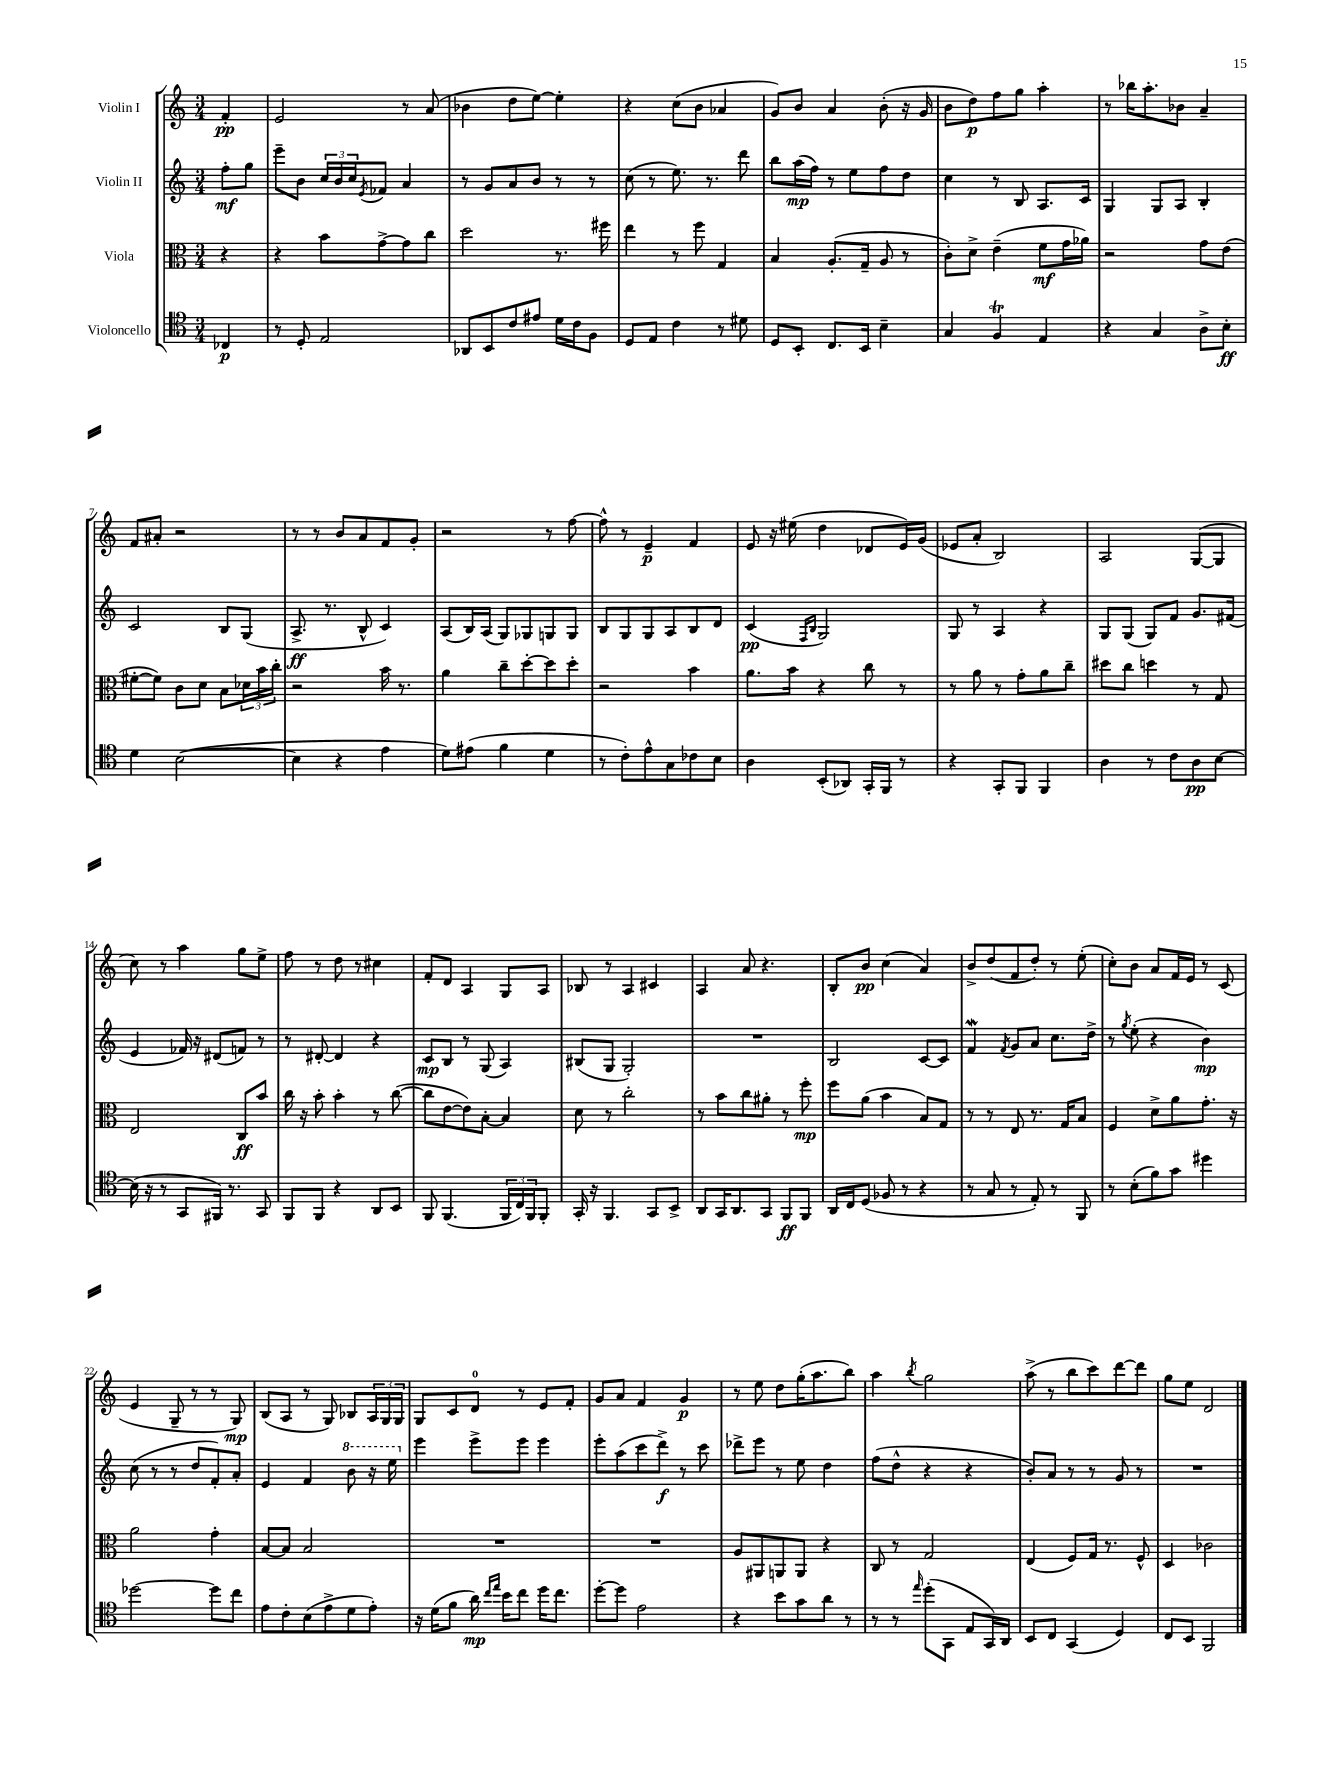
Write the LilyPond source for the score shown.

<<
\new StaffGroup <<
\new Staff = "s0" \with { instrumentName = "Violin I" } {
    \clef treble \key c \major \numericTimeSignature \time 3/4 \partial 4
    f'4-.\pp |
    e'2 r8 a'8( |
    bes'4 d''8 e''8~) e''4-. |
    r4 c''8( b'8 aes'4 |
    g'8) b'8 a'4 b'8-.( r16 g'16 |
    b'8 d''8\p) f''8 g''8 a''4-. |
    r8 bes''16 a''8.-. bes'8 a'4-- |
    f'8 ais'8-. r2 |
    r8 r8 b'8 a'8 f'8 g'8-. |
    r2 r8 f''8~ |
    f''8-^ r8 e'4--\p f'4 |
    e'8 r16 eis''16( d''4 des'8 e'16) g'16( |
    ees'8 a'8-. b2) |
    a2 g8~( g8 |
    c''8) r8 a''4 g''8 e''8-> |
    f''8 r8 d''8 r8 cis''4 |
    f'8-. d'8 a4 g8 a8 |
    bes8 r8 a4 cis'4 |
    a4 a'8 r4. |
    b8-. b'8\pp c''4( a'4) |
    b'8-> d''8( f'8 d''8-.) r8 e''8-.( |
    c''8-.) b'8 a'8 f'16 e'16 r8 c'8( |
    e'4 g8-- r8 r8 g8\mp) |
    b8( a8 r8 g8) bes8 \tuplet 3/2 { a16 g16 g16 } |
    g8 c'8 d'8-0 r8 e'8 f'8-. |
    g'8 a'8 f'4 g'4\p |
    r8 e''8 d''8 g''16-.( a''8. b''8) |
    a''4 \acciaccatura { b''8 } g''2 |
    a''8->( r8 b''8 c'''8) d'''8~ d'''8 |
    g''8 e''8 d'2 \bar "|." |
}
\new Staff = "s1" \with { instrumentName = "Violin II" } {
    \clef treble \key c \major \numericTimeSignature \time 3/4 \partial 4
    f''8-.\mf g''8 |
    e'''8-- b'8 \tuplet 3/2 { c''16 b'16 c''16 } \acciaccatura { e'8 } fes'8 a'4 |
    r8 g'8 a'8 b'8 r8 r8 |
    c''8( r8 e''8.) r8. d'''8 |
    b''8 a''16\mp( f''16) r8 e''8 f''8 d''8 |
    c''4 r8 b8 a8. c'16 |
    g4 g8 a8 b4-. |
    c'2 b8 g8( |
    a8.->\ff r8. b8-^ c'4) |
    a8( b16) a16( g8) ges8 g8 g8 |
    b8 g8 g8 a8 b8 d'8 |
    c'4\pp( \grace { f16 b16 } g2) |
    g8 r8 a4 r4 |
    g8 g8( g8) f'8 g'8. fis'16( |
    e'4 fes'16) r16 dis'8( f'8) r8 |
    r8 dis'8~-. dis'4 r4 |
    c'8\mp b8 r8 g8( a4) |
    bis8( g8 g2-.) |
    R2. |
    b2 c'8~ c'8 |
    f'4\mordent \acciaccatura { f'8 } g'8 a'8 c''8. d''16-> |
    r8 \acciaccatura { g''8 } e''8-.( r4 b'4\mp) |
    c''8( r8 r8 d''8 f'8-.) a'8-. |
    e'4 f'4 \ottava #1 b''8 r16 e'''16 \ottava #0 |
    e'''4 e'''8-> e'''8 e'''4 |
    e'''8-. a''8( c'''8 d'''8->\f) r8 c'''8 |
    des'''8-> e'''8 r8 e''8 d''4 |
    f''8( d''8-^ r4 r4 |
    b'8-.) a'8 r8 r8 g'8 r8 |
    R2. \bar "|." |
}
\new Staff = "s2" \with { instrumentName = "Viola" } {
    \clef alto \key c \major \numericTimeSignature \time 3/4 \partial 4
    r4 |
    r4 b'8 g'8~-> g'8 c''8 |
    d''2 r8. fis''16 |
    e''4 r8 f''8 g4 |
    b4 a8.-.( g16-- a8 r8 |
    c'8-.) d'8-> e'4--( f'8\mf g'16 aes'16) |
    r2 g'8 e'8( |
    fis'8~-. fis'8) c'8 d'8 b8 \tuplet 3/2 { des'16 b'16 c''16-. } |
    r2 b'16 r8. |
    a'4 c''8-- d''8~-. d''8 d''8-. |
    r2 b'4 |
    a'8. b'16 r4 c''8 r8 |
    r8 a'8 r8 g'8-. a'8 c''8-- |
    dis''8 c''8 d''4 r8 g8 |
    e2 c8\ff b'8 |
    c''16 r16 b'8-. b'4-. r8 c''8~( |
    c''8 e'8~ e'8) b8~-. b4 |
    d'8 r8 c''2-. |
    r8 b'8 c''8 ais'8-. r8 f''8-.\mp |
    f''8 a'8( b'4 b8) g8 |
    r8 r8 e8 r8. g16 b8 |
    f4 d'8-> a'8 g'8.-. r16 |
    a'2 g'4-. |
    b8~ b8 b2 |
    R2. |
    R2. |
    a8 ais,8 a,8 a,8 r4 |
    c8 r8 g2 |
    e4( f8) g16 r8. f8-^ |
    d4 ces'2 \bar "|." |
}
\new Staff = "s3" \with { instrumentName = "Violoncello" } {
    \clef tenor \key c \major \numericTimeSignature \time 3/4 \partial 4
    ces4\p |
    r8 d8-. e2 |
    aes,8 b,8 c'8 eis'8 d'16 c'16 f8 |
    d8 e8 c'4 r8 dis'8 |
    d8 b,8-. c8. b,16 b4-- |
    g4 f4\trill e4 |
    r4 g4 a8-> b8-.\ff |
    d'4 b2~( |
    b4 r4 e'4 |
    d'8) eis'8( f'4 d'4 |
    r8 c'8-.) e'8-^ g8 ces'8 b8 |
    a4 b,8-.( aes,8) g,16-. f,16 r8 |
    r4 g,8-. f,8 f,4 |
    a4 r8 c'8 a8\pp b8~ |
    b16( r16 r8 g,8 fis,16) r8. g,8 |
    f,8 f,8 r4 a,8 b,8 |
    f,8 f,4.( \tuplet 3/2 { f,16 c16) f,16 } f,8-. |
    g,16-. r16 f,4. g,8 b,8-> |
    a,8 g,16 a,8. g,8 f,8\ff f,8 |
    a,16 c16 d8( fes8 r8 r4 |
    r8 g8 r8 e8-.) r8 f,8 |
    r8 b8-.( f'8) g'8 dis''4 |
    des''2~ des''8 c''8 |
    e'8 c'8-. b8( e'8-> d'8 e'8-.) |
    r16 d'16( f'8 a'16\mp) \grace { c''16 e''16 } b'16 c''8 d''16 c''8. |
    d''8~-. d''8 e'2 |
    r4 b'8 g'8 a'8 r8 |
    r8 r8 \grace { e''16 } d''8-.( g,8 e8 g,16) a,16 |
    b,8 c8 g,4( d4) |
    c8 b,8 f,2 \bar "|." |
}
>>
>>
